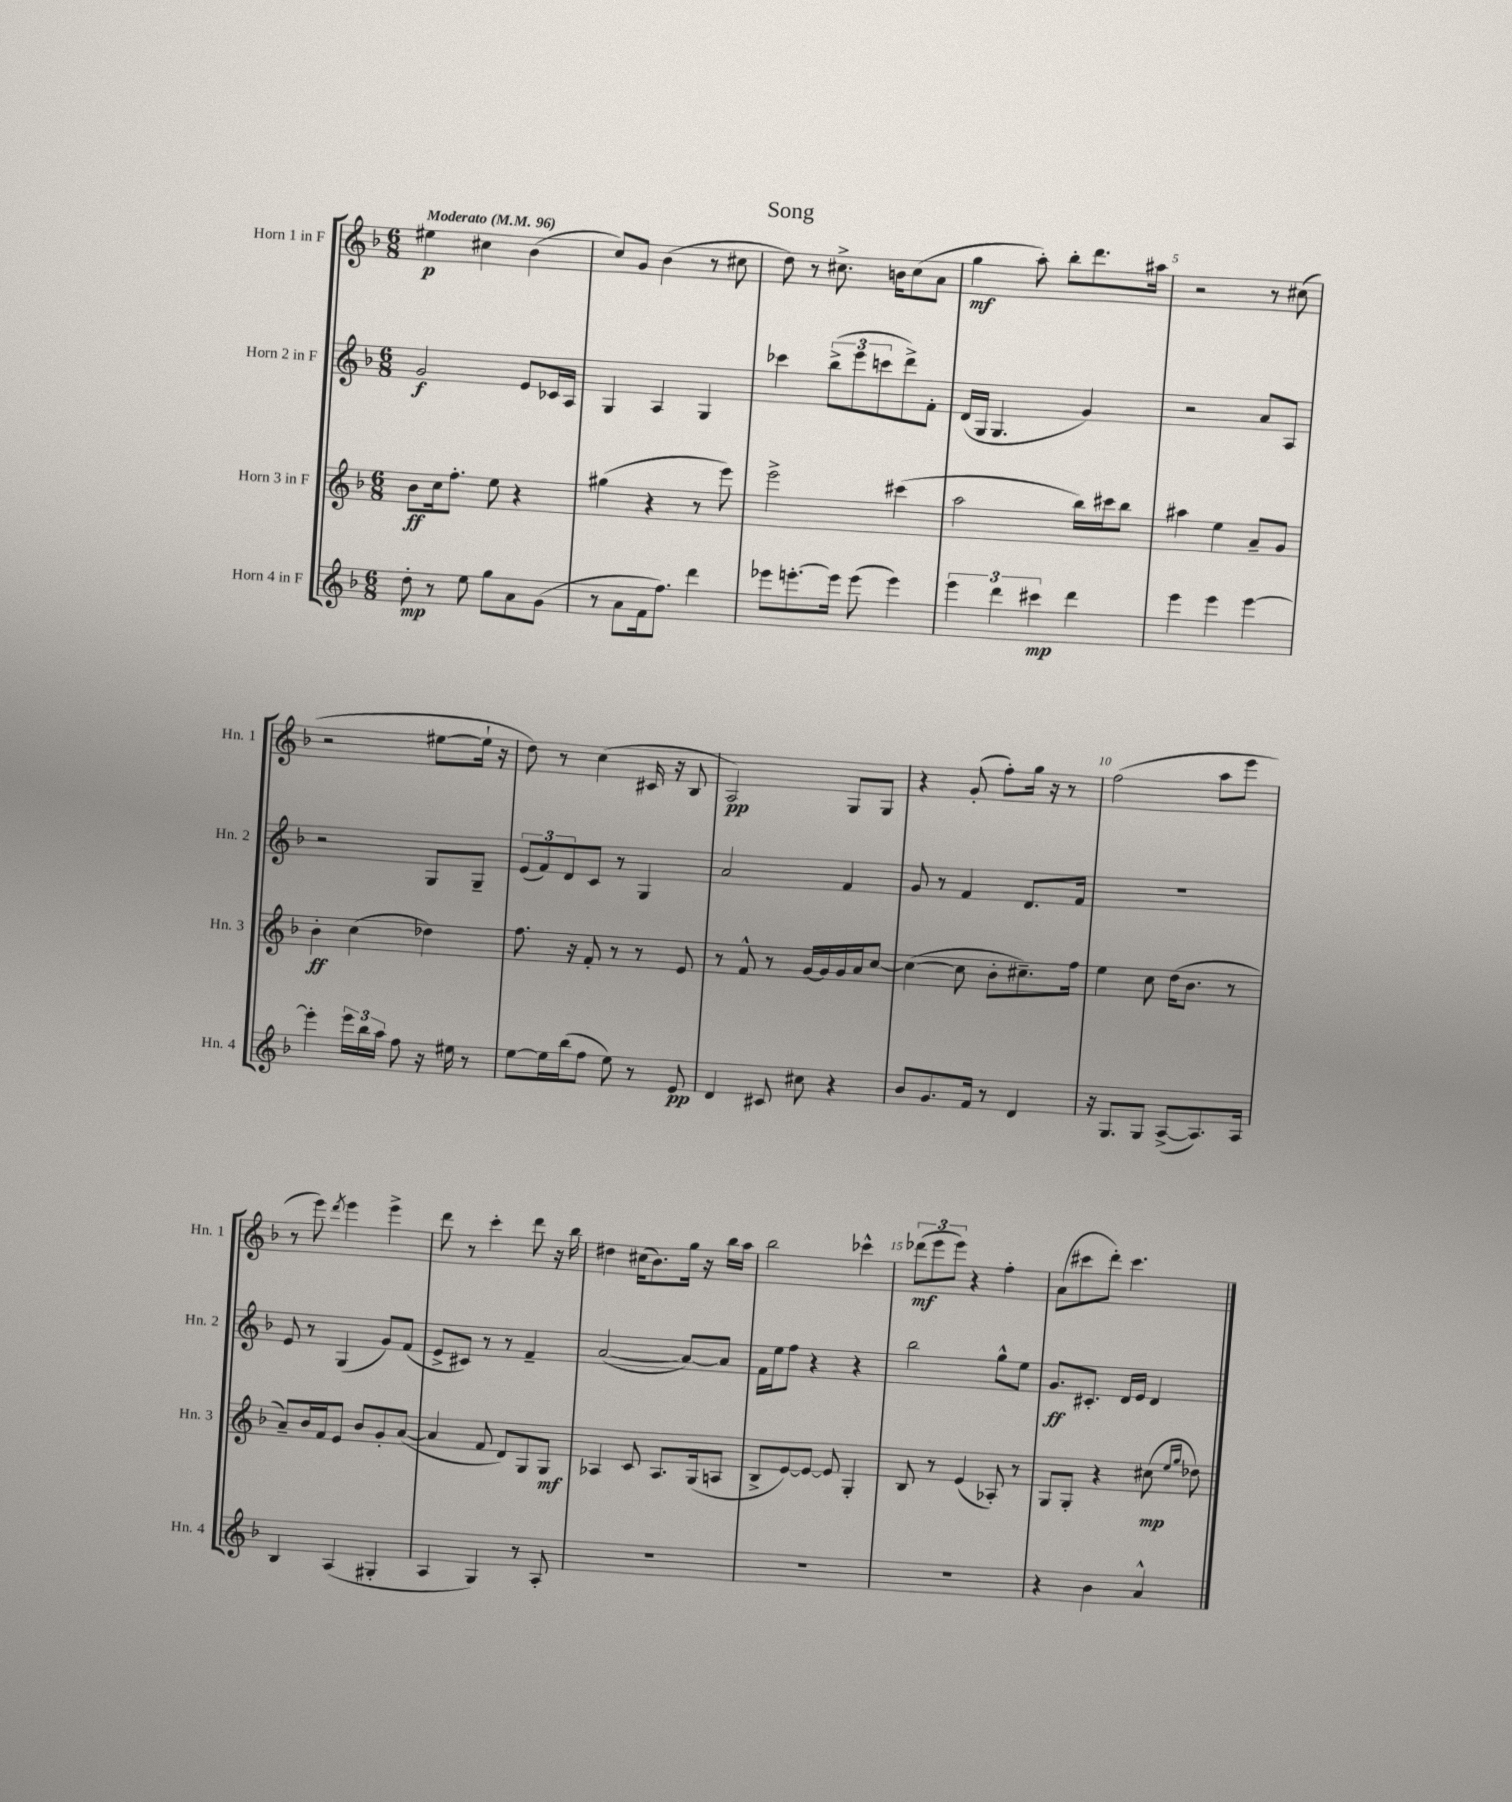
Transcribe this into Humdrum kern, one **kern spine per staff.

**kern	**kern	**kern	**kern
*staff4	*staff3	*staff2	*staff1
*clefG2	*clefG2	*clefG2	*clefG2
*k[b-]	*k[b-]	*k[b-]	*k[b-]
*M6/8	*M6/8	*M6/8	*M6/8
*MM96	*MM96	*MM96	*MM96
8dd'	8b-	2g	4ee#
8r	16cc	.	.
.	8.ff'	.	.
8ee	.	.	4cc#
8gg	8ee	.	.
8a	4r	8e	(4b-
(8g	.	16c-	.
.	.	16A	.
=	=	=	=
8r	(4gg#	4G	8cc)
8a	.	.	8g
16f	4r	4A	(4b-
8.ff)	.	.	.
4ddd	8r	4G	8r
.	8eee)	.	8cc#
=	=	=	=
8eee-	2eee^	4ccc-	8dd)
[8.eee'	.	.	8r
.	.	(12bb-^	8.cc#^
16eee]	.	.	.
.	.	12eee	.
(8eee	.	.	.
.	.	12ccc	.
.	.	.	16b
4eee)	(4ccc#	8ddd^)	(8cc#
.	.	8f'	8a
=	=	=	=
6eee	2aa	(16d	4gg
.	.	16G	.
.	.	4.G	.
6ddd	.	.	.
.	.	.	8aa')
6ccc#	.	.	.
.	.	.	8bb-'
4ddd	16bb-)	4g)	8.ddd
.	16ccc#	.	.
.	8bb-	.	.
.	.	.	16aa#
=	=	=	=
4eee	4aa#	2r	2r
4eee	4ee	.	.
[4eee	8a~	8a	8r
.	8g	8A	(8cc#
=	=	=	=
4eee']	4b-'	2r	2r
24eee	(4cc	.	.
24bb-	.	.	.
24aa	.	.	.
8ff	.	.	.
16r	4dd-)	8G	[8ee#
16ee#	.	.	.
8r	.	8G~	16ee#`]
.	.	.	16r
=	=	=	=
[8ee	8.ff	(12e	8dd)
.	.	12f)	.
16ee]	.	.	8r
.	.	12d	.
(16bb-	16r	.	.
8ff	8f'	8c	(4cc
8ee)	8r	8r	.
8r	8r	4G	16c#
.	.	.	16r
8e	8e	.	8B-
=	=	=	=
4d	8r	2a	2A)
.	8f^^	.	.
8c#	8r	.	.
8cc#	[16g	.	.
.	16g]	.	.
4r	16g	4f	8G
.	16a	.	.
.	[8cc	.	8G
=	=	=	=
8b-	(4cc_	8g	4r
8.g	.	8r	.
.	8cc]	4f	(8g'
16f	.	.	.
8r	8b-'	.	8ff')
4d	8.cc#~)	8.d	16gg
.	.	.	16r
.	.	.	8r
.	16ff	16f	.
=	=	=	=
16r	4ee	2.r	(2ff
8.G	.	.	.
8G	8cc	.	.
([8A^	(16dd	.	.
.	8.b-	.	.
8.A])	.	.	8aa
.	8r	.	8eee
16A	.	.	.
=	=	=	=
4B-	8a~)	8e	8r
.	16b-	8r	8eee)
.	16f	.	.
.	.	.	8qddd
(4A	8e	(4G	4eee
.	8b-	.	.
4G#'	8g'	8g)	4eee^
.	([8a	(8f	.
=	=	=	=
4A	4a]	8e^	8ddd
.	.	8c#)	8r
4G)	8f	8r	4ccc'
.	8d)	8r	.
8r	8G	4f~	8ddd
8A'	8G	.	16r
.	.	.	16bb-
=	=	=	=
2.r	4A-	([2a	4dd#
.	8c	.	(16cc#
.	.	.	8.b-)
.	8.A-	.	.
.	.	8a_)	16gg
.	(16G	.	16r
.	8A	8a]	16bb-
.	.	.	16aa
=	=	=	=
2.r	8B-^	16f	2bb-
.	.	16ee	.
.	[8e)	8ff	.
.	8e_	4r	.
.	8e]	.	.
.	4G'	4r	4ccc-^^
=	=	=	=
2.r	8B-	2bb-	(12ddd-
.	.	.	12eee
.	8r	.	.
.	.	.	12eee)
.	(4e	.	4r
.	8A-')	8gg^^	4ff'
.	8r	8ee	.
=	=	=	=
4r	8G	8.g	(8a
.	8G'	.	8ccc#
.	.	8.c#'	.
4b-	4r	.	8ddd')
.	.	16d	4.ccc#
.	.	16e	.
4a^^	(8cc#	4d	.
.	16qqee	.	.
.	16qqgg	.	.
.	8dd-)	.	.
==	==	==	==
*-	*-	*-	*-
